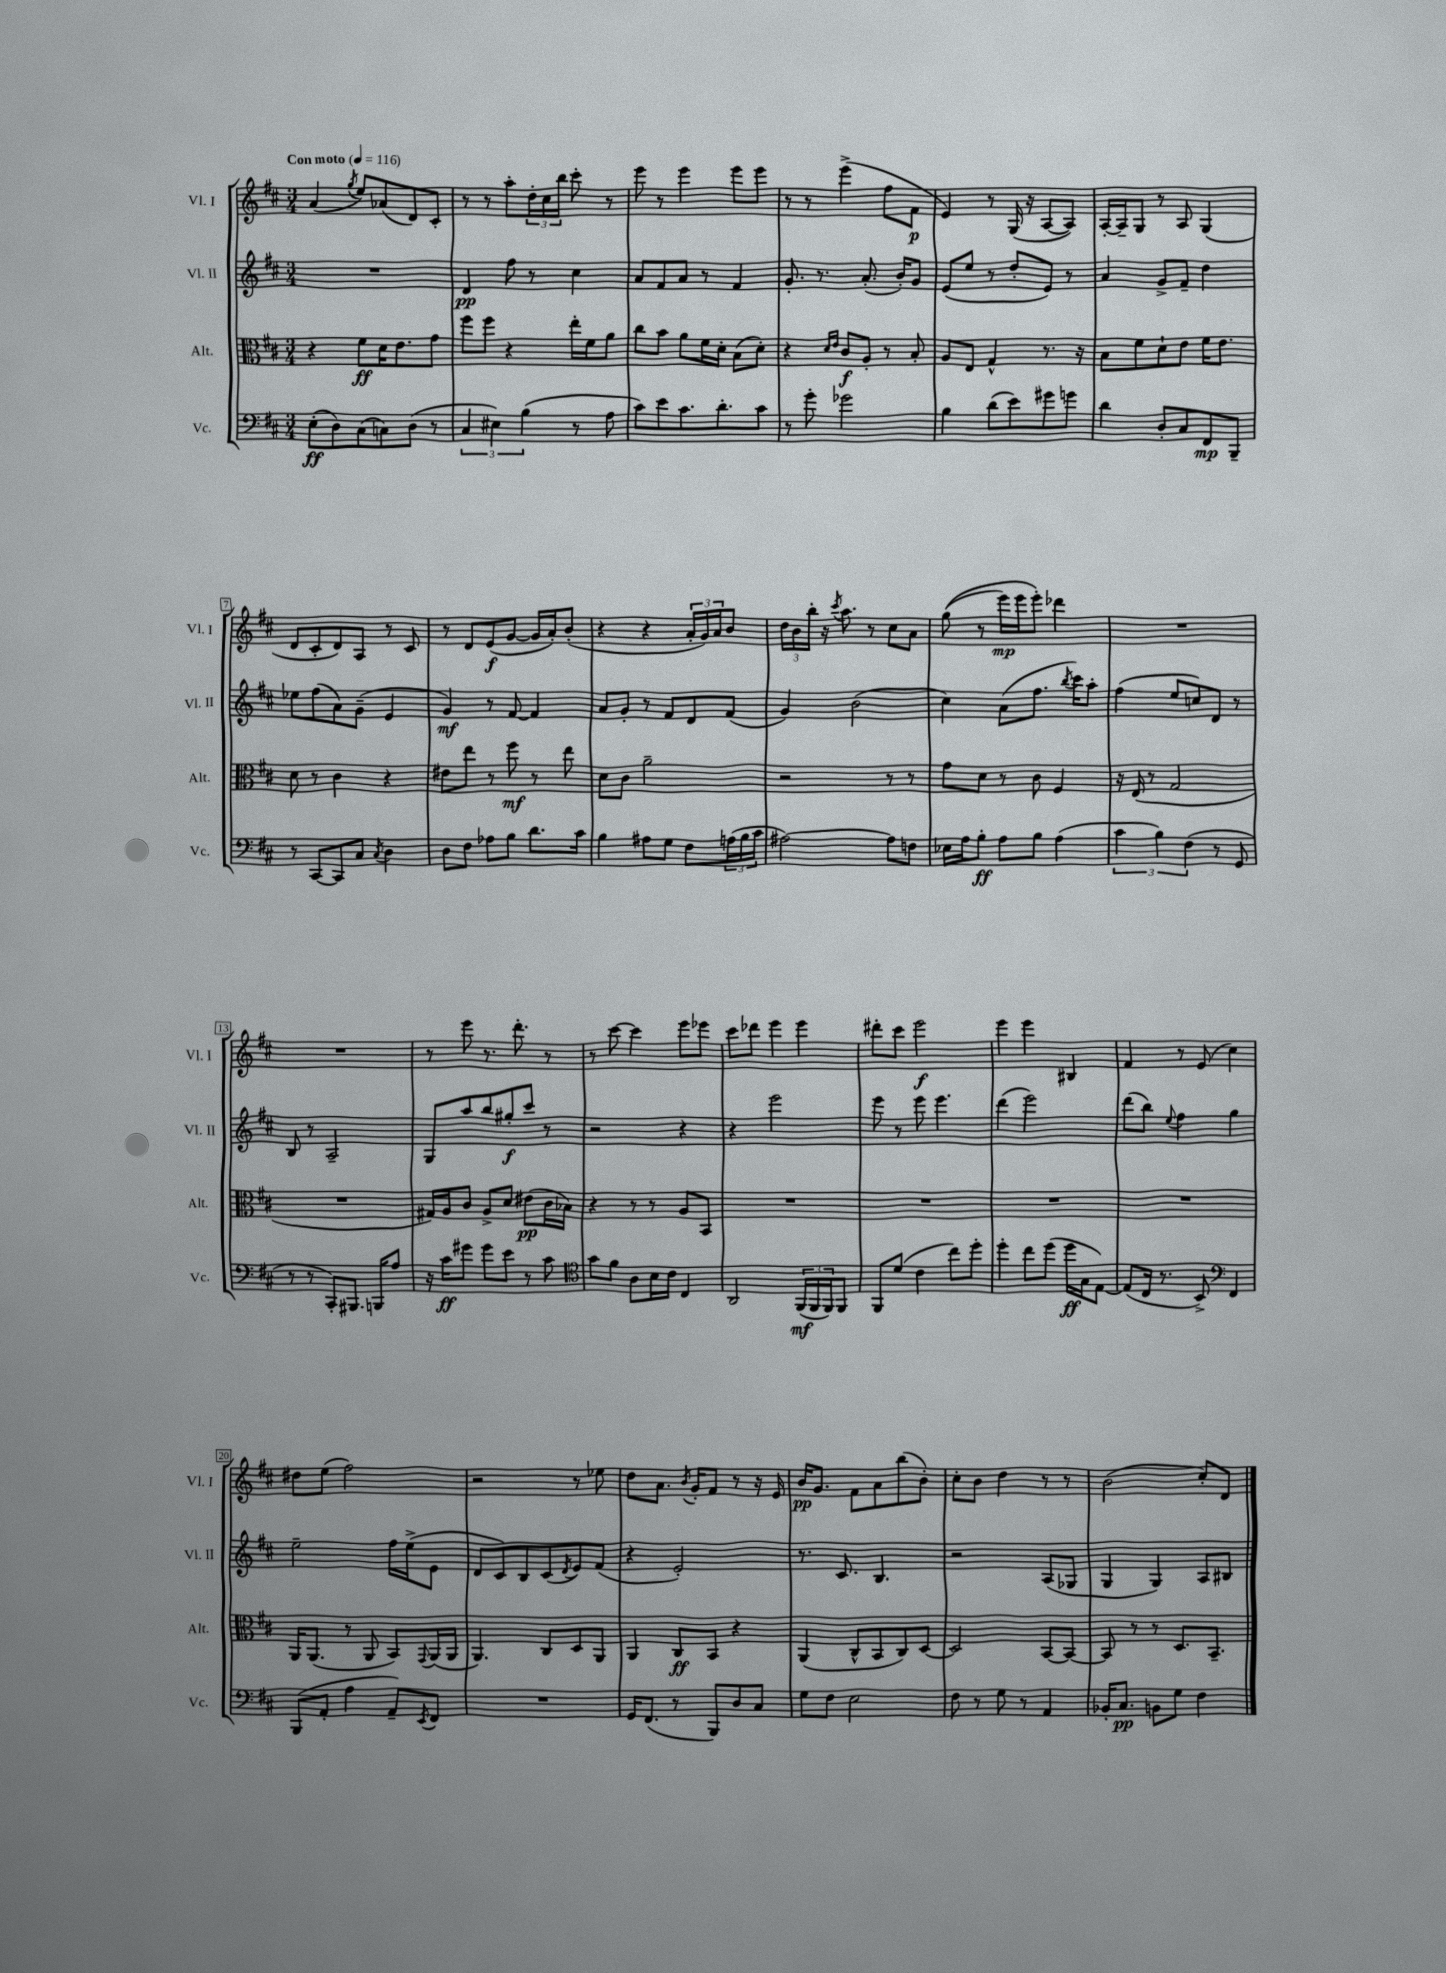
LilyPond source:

<<
\new StaffGroup <<
\new Staff = "s0" \with { instrumentName = "Vl. I" shortInstrumentName = "Vl. I" } {
    \clef treble \key d \major \numericTimeSignature \time 3/4 \tempo "Con moto" 4 = 116
    a'4( \acciaccatura { g''8 } e''8) aes'8( d'8) cis'8-. |
    r8 r8 a''8-. \tuplet 3/2 { d''16-. cis''16 b''16 } cis'''8-. r8 |
    e'''8 r8 e'''4 e'''8 e'''8 |
    r8 r8 e'''4->( fis''8 fis'8\p |
    e'4) r8 g16( r16 a8~ a8) |
    a16~-. a16-- g8 r8 a8 g4( |
    d'8 cis'8-. d'8) a8 r8 cis'8 |
    r8 d'8 e'8\f( g'8~ g'16 a'16-.) b'8-.( |
    r4 r4 \tuplet 3/2 { a'16-. g'16) a'16 } b'8 |
    \tuplet 3/2 { d''16 b'16 b''16-. } r16 \acciaccatura { cis'''8 } a''8. r8 cis''8 a'8 |
    g''8(\( r8 e'''16\mp) e'''16 e'''8-.\) des'''4 |
    R2. |
    R2. |
    r8 e'''8 r8. d'''8.-. r8 |
    r8 cis'''8~ cis'''4 e'''8 ees'''8 |
    cis'''8 des'''8 e'''4 e'''4 |
    dis'''8-. cis'''8 e'''2\f |
    e'''4 e'''4 bis4 |
    fis'4 r8 e'8( cis''4) |
    dis''8 e''8( fis''2) |
    r2 r8 ees''8 |
    d''8 a'8. \acciaccatura { b'8 } g'16-. fis'8 r8 r16 e'16 |
    b'16\pp g'8. fis'8 a'8 b''8( b'8-.) |
    cis''8-. b'8 d''4 r8 r8 |
    b'2( cis''8-.) d'8 \bar "|." |
}
\new Staff = "s1" \with { instrumentName = "Vl. II" shortInstrumentName = "Vl. II" } {
    \clef treble \key d \major \numericTimeSignature \time 3/4
    R2. |
    d'4\pp fis''8 r8 cis''4 |
    a'8 fis'8 a'8 r8 fis'4 |
    g'8.-. r8. a'8.-.( b'16-.) g'8 |
    e'8( e''8 r8 d''8-. e'8) r8 |
    a'4 g'8-> fis'8-- d''4 |
    ees''8 fis''8( a'8) g'8--( e'4 |
    g'4\mf) r8 fis'8~ fis'4 |
    a'8 g'8-. r8 fis'8 d'8 fis'8( |
    g'4) b'2( |
    cis''4) a'8( fis''8. \acciaccatura { b''8 } cis'''16) a''8-. |
    fis''4( e''8 c''8) d'8 r8 |
    b8 r8 a2-- |
    g8 a''8 b''8 gis''8-.\f cis'''8 r8 |
    r2 r4 |
    r4 e'''2 |
    e'''8 r8 e'''8 e'''4. |
    d'''4( e'''2) |
    d'''8( b''8) \appoggiatura { e''8 } fis''4 g''4 |
    e''2-- fis''16 e''16->( e'8 |
    d'8 cis'8) b8 cis'8( \acciaccatura { d'8 } e'8) fis'8( |
    r4 e'2-.) |
    r8. cis'8. b4. |
    r2 a8( ges8 |
    g4 g4) a8 bis8 \bar "|." |
}
\new Staff = "s2" \with { instrumentName = "Alt." shortInstrumentName = "Alt." } {
    \clef alto \key d \major \numericTimeSignature \time 3/4
    r4 fis'8\ff d'16 e'8. g'8 |
    fis''8 fis''8 r4 e''16-. fis'16 a'8 |
    cis''8 b'8 a'8 fis'16 d'16-. b8( d'8-.) |
    r4 \grace { d'16 e'16 } cis'8\f a8-. r8 b8-. |
    a8 e8 g4-^ r8. r16 |
    b8 fis'8 d'8-! e'8 fis'16 e'8. |
    d'8 r8 cis'4 r4 |
    eis'8 e''8 r8 fis''8\mf r8 e''8 |
    d'8 cis'8 a'2-- |
    r2 r8 r8 |
    g'8 d'8 r8 cis'8 fis4 |
    r16 e16( r8 g2 |
    R2. |
    gis16) a16 cis'8 a8-> d'8 eis'8\pp( cis'16 bes16) |
    r4 r8 r8 a8 b,8 |
    R2. |
    R2. |
    R2. |
    R2. |
    a,16 a,8.( r8 a,8 b,8) \appoggiatura { g,8 } a,16( a,16 |
    a,4.) cis8 d8 a,8 |
    a,4 cis8\ff b,8 r4 |
    a,4( cis8-^ b,8 cis8) d8~ |
    d2 b,8~ b,8~ |
    b,8 r8 r8 d8. b,8.-- \bar "|." |
}
\new Staff = "s3" \with { instrumentName = "Vc." shortInstrumentName = "Vc." } {
    \clef bass \key d \major \numericTimeSignature \time 3/4
    e8-.\ff( d8) cis8( c8) d8( r8 |
    \tuplet 3/2 { cis4 eis4) b4( } r8 a8 |
    cis'8) e'8 cis'8. d'8.-. cis'8 |
    r8 g'8-. ges'2 |
    b4 d'8( e'8) gis'8 g'8 |
    d'4 d8-. cis8 fis,8\mp b,,8-- |
    r8 cis,8~ cis,8 cis8 \acciaccatura { cis8 } d4 |
    d8 fis8 aes8 b8 d'8. cis'16 |
    b4 ais8 g8 fis8 \tuplet 3/2 { a16( b16 cis'16 } |
    ais2~) ais8 f8 |
    ees16 a16 b8-.\ff a8 b8 a4( |
    \tuplet 3/2 { cis'4 b4) fis4( } r8 g,8 |
    r8 r8 cis,8-.) bis,,8. b,,16 a8 |
    r16 cis'16\ff gis'8 gis'8 e'8 r8 cis'8 |
    \clef tenor g'8 fis'8 a8 b16 cis'16 cis4 |
    a,2 \tuplet 3/2 { fis,16\mf( fis,16 fis,16) } fis,8 |
    fis,8 d'8( cis'4 cis''8) d''8-. |
    d''4-. cis''8 d''8( d''16\ff g16 e8~) |
    e8( cis16 r8. b,8->) \clef bass fis,4 |
    b,,8( a,8-. a4 a,8--) \acciaccatura { e,8 } fis,8 |
    R2. |
    g,16 fis,8.( r8 b,,8) d8 cis8 |
    g8 fis8 e2 |
    fis8 r8 g8 r8 a,4 |
    bes,16-. cis8.\pp b,8 g8 fis4 \bar "|." |
}
>>
>>
\layout { \context { \Score \override BarNumber.stencil = #(make-stencil-boxer 0.1 0.3 ly:text-interface::print) } }
